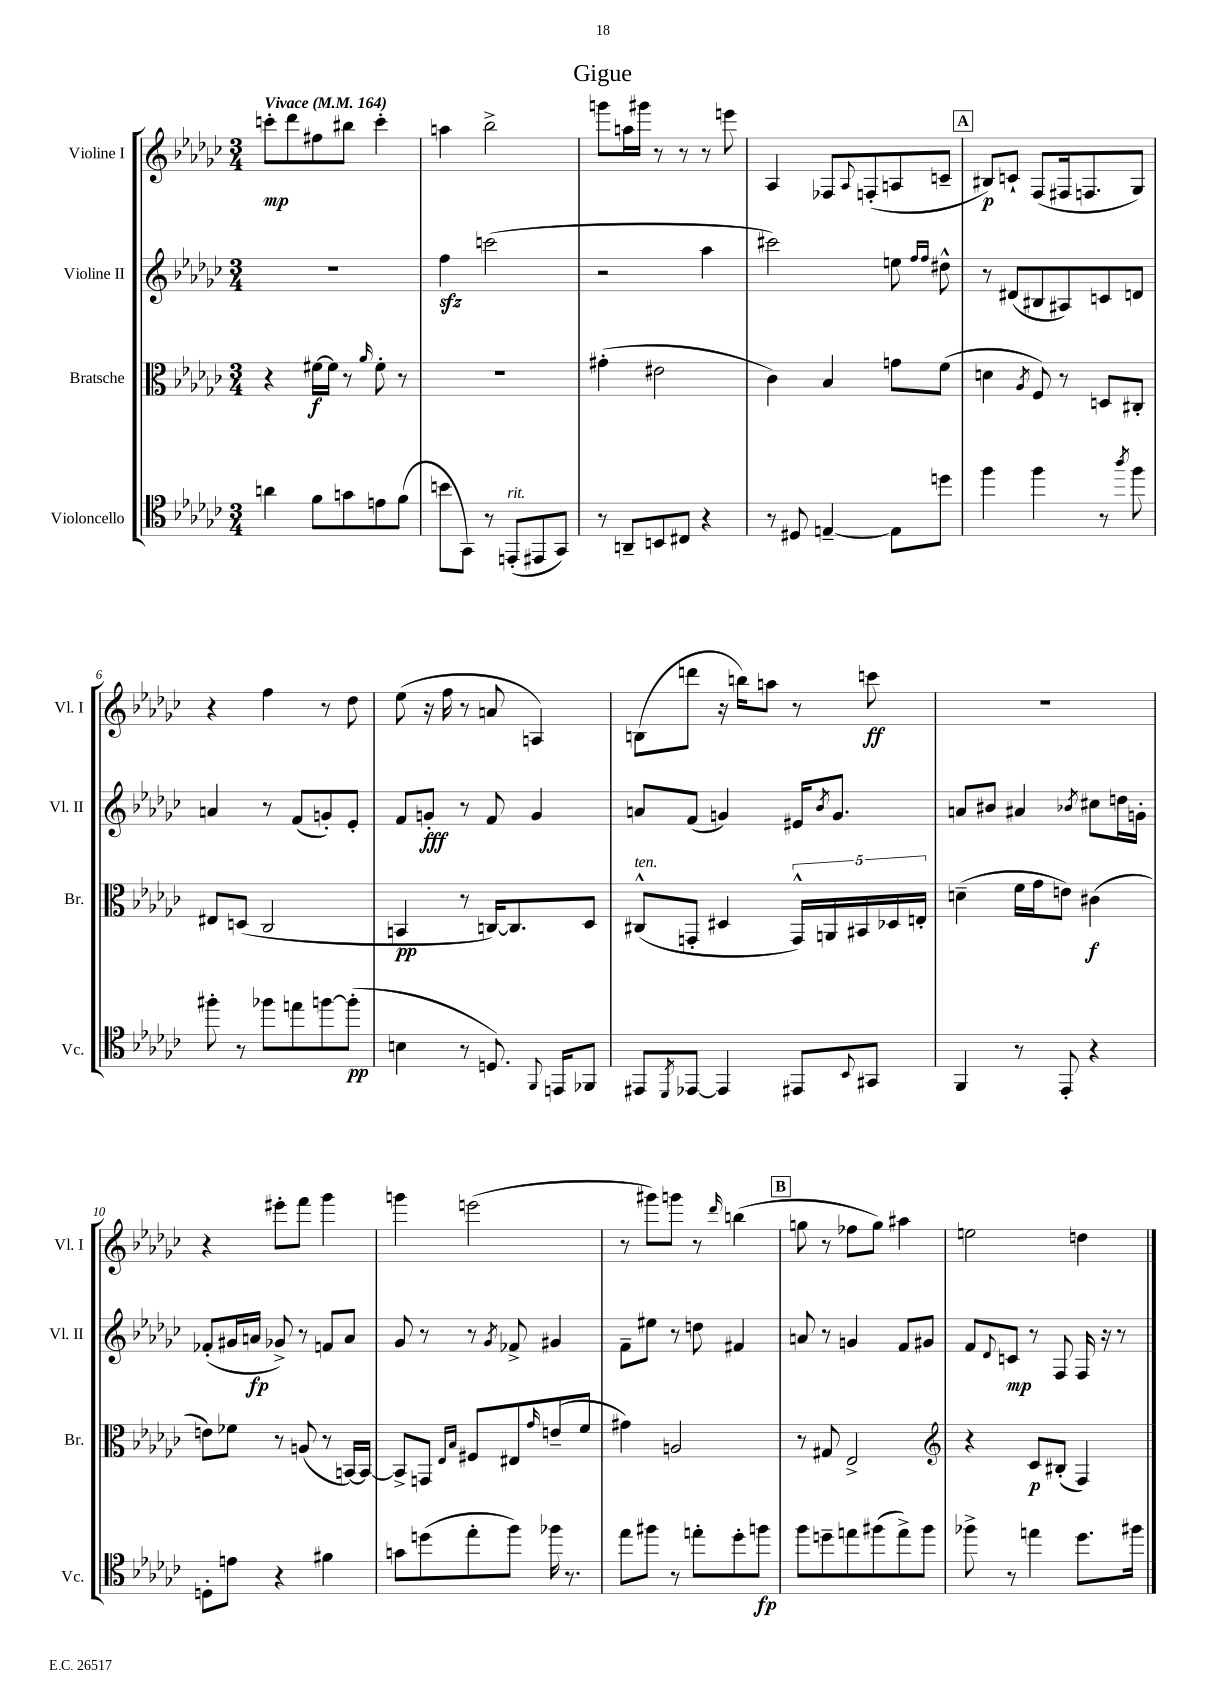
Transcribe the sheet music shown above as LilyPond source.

\header { title = "Gigue" }
<<
\new StaffGroup <<
\new Staff = "s0" \with { instrumentName = "Violine I" shortInstrumentName = "Vl. I" } {
    \clef treble \key ges \major \numericTimeSignature \time 3/4 \tempo "Vivace" 4 = 164
    c'''8-.\mp des'''8 fis''8 bis''8 c'''4-. |
    a''4 bes''2-> |
    g'''8 a''16 gis'''16 r8 r8 r8 e'''8 |
    aes4 fes8 \appoggiatura { aes8 } f8-.( a8 c'8-- |
    \mark \markup { \box "A" } bis8\p) c'8-! f8( fis16 f8. ges8) |
    r4 f''4 r8 des''8 |
    ees''8( r16 f''16 r8 a'8 a4) |
    b8( d'''8 r16 b''16) a''8 r8 c'''8\ff |
    R2. |
    r4 eis'''8-. f'''8 ges'''4 |
    g'''4 e'''2( |
    r8 gis'''8) g'''8 r8 \grace { des'''16 } b''4( |
    \mark \markup { \box "B" } g''8 r8 fes''8 g''8) ais''4 |
    e''2 d''4 \bar "|." |
}
\new Staff = "s1" \with { instrumentName = "Violine II" shortInstrumentName = "Vl. II" } {
    \clef treble \key ges \major \numericTimeSignature \time 3/4
    R2. |
    f''4\sfz c'''2( |
    r2 aes''4 |
    cis'''2) e''8 \grace { f''16 f''16 } dis''8-^ |
    \mark \markup { \box "A" } r8 dis'8( bis8 ais8) c'8 d'8 |
    a'4 r8 f'8( g'8-.) ees'8-. |
    f'8 g'8-.\fff r8 f'8 g'4 |
    a'8 f'8( g'4) eis'16 \acciaccatura { bes'8 } g'8. |
    a'8 bis'8 ais'4 \acciaccatura { bes'8 } cis''8 d''16 g'16-. |
    fes'8-.( gis'16 a'16\fp ges'8->) r8 f'8 a'8 |
    ges'8 r8 r8 \acciaccatura { ges'8 } fes'8-> gis'4 |
    f'8-- eis''8 r8 d''8 fis'4 |
    \mark \markup { \box "B" } a'8 r8 g'4 f'8 gis'8 |
    f'8 \appoggiatura { des'8 } c'8\mp r8 f8 f16 r16 r8 \bar "|." |
}
\new Staff = "s2" \with { instrumentName = "Bratsche" shortInstrumentName = "Br." } {
    \clef alto \key ges \major \numericTimeSignature \time 3/4
    r4 fis'16~\f fis'16 r8 \grace { aes'16 } fis'8-. r8 |
    R2. |
    gis'4-.( eis'2 |
    ces'4) bes4 g'8 f'8( |
    \mark \markup { \box "A" } d'4 \acciaccatura { aes8 } f8) r8 d8 cis8-. |
    eis8 d8( ces2 |
    b,4\pp r8 c16~) c8. des8 |
    cis8-^^\markup { \italic "ten." }( g,8-. dis4 \tuplet 5/4 { g,16-^) a,16 bis,16 des16 e16-. } |
    d'4--( f'16 ges'16 e'8) cis'4\f( |
    e'8) fes'8 r8 a8( r8 b,16~) b,16~ |
    b,8-> g,8 \grace { ees16 bes16 } fis8 eis8 \grace { ges'16 } e'8--( f'8 |
    gis'4) a2 |
    \mark \markup { \box "B" } r8 gis8 ees2-> |
    \clef treble r4 ces'8\p bis8-.( f4) \bar "|." |
}
\new Staff = "s3" \with { instrumentName = "Violoncello" shortInstrumentName = "Vc." } {
    \clef tenor \key ges \major \numericTimeSignature \time 3/4
    a'4 f'8 g'8 e'8 f'8( |
    b'8 ges,8) r8 e,8-.^\markup { \italic "rit." }( eis,8 ges,8) |
    r8 a,8-- b,8 cis8 r4 |
    r8 dis8 e4~-- e8 d''8 |
    \mark \markup { \box "A" } f''4 f''4 r8 \acciaccatura { aes''8 } f''8 |
    fis''8-. r8 fes''8 e''8 f''8~ f''8-.\pp( |
    b4 r8 d8.) \appoggiatura { f,8 } e,16 fes,8 |
    eis,8 \acciaccatura { des,8 } ees,8~ ees,4 eis,8 \appoggiatura { bes,8 } gis,8 |
    f,4 r8 ees,8-. r4 |
    d8-. e'8 r4 fis'4 |
    g'8 d''8( ees''8-. f''8) fes''16 r8. |
    ees''8 fis''8 r8 e''8-. des''8-. f''8\fp |
    \mark \markup { \box "B" } f''8 d''8-- e''8 fis''8( e''8->) fis''8 |
    fes''8-> r8 e''4 des''8. fis''16 \bar "|." |
}
>>
>>
